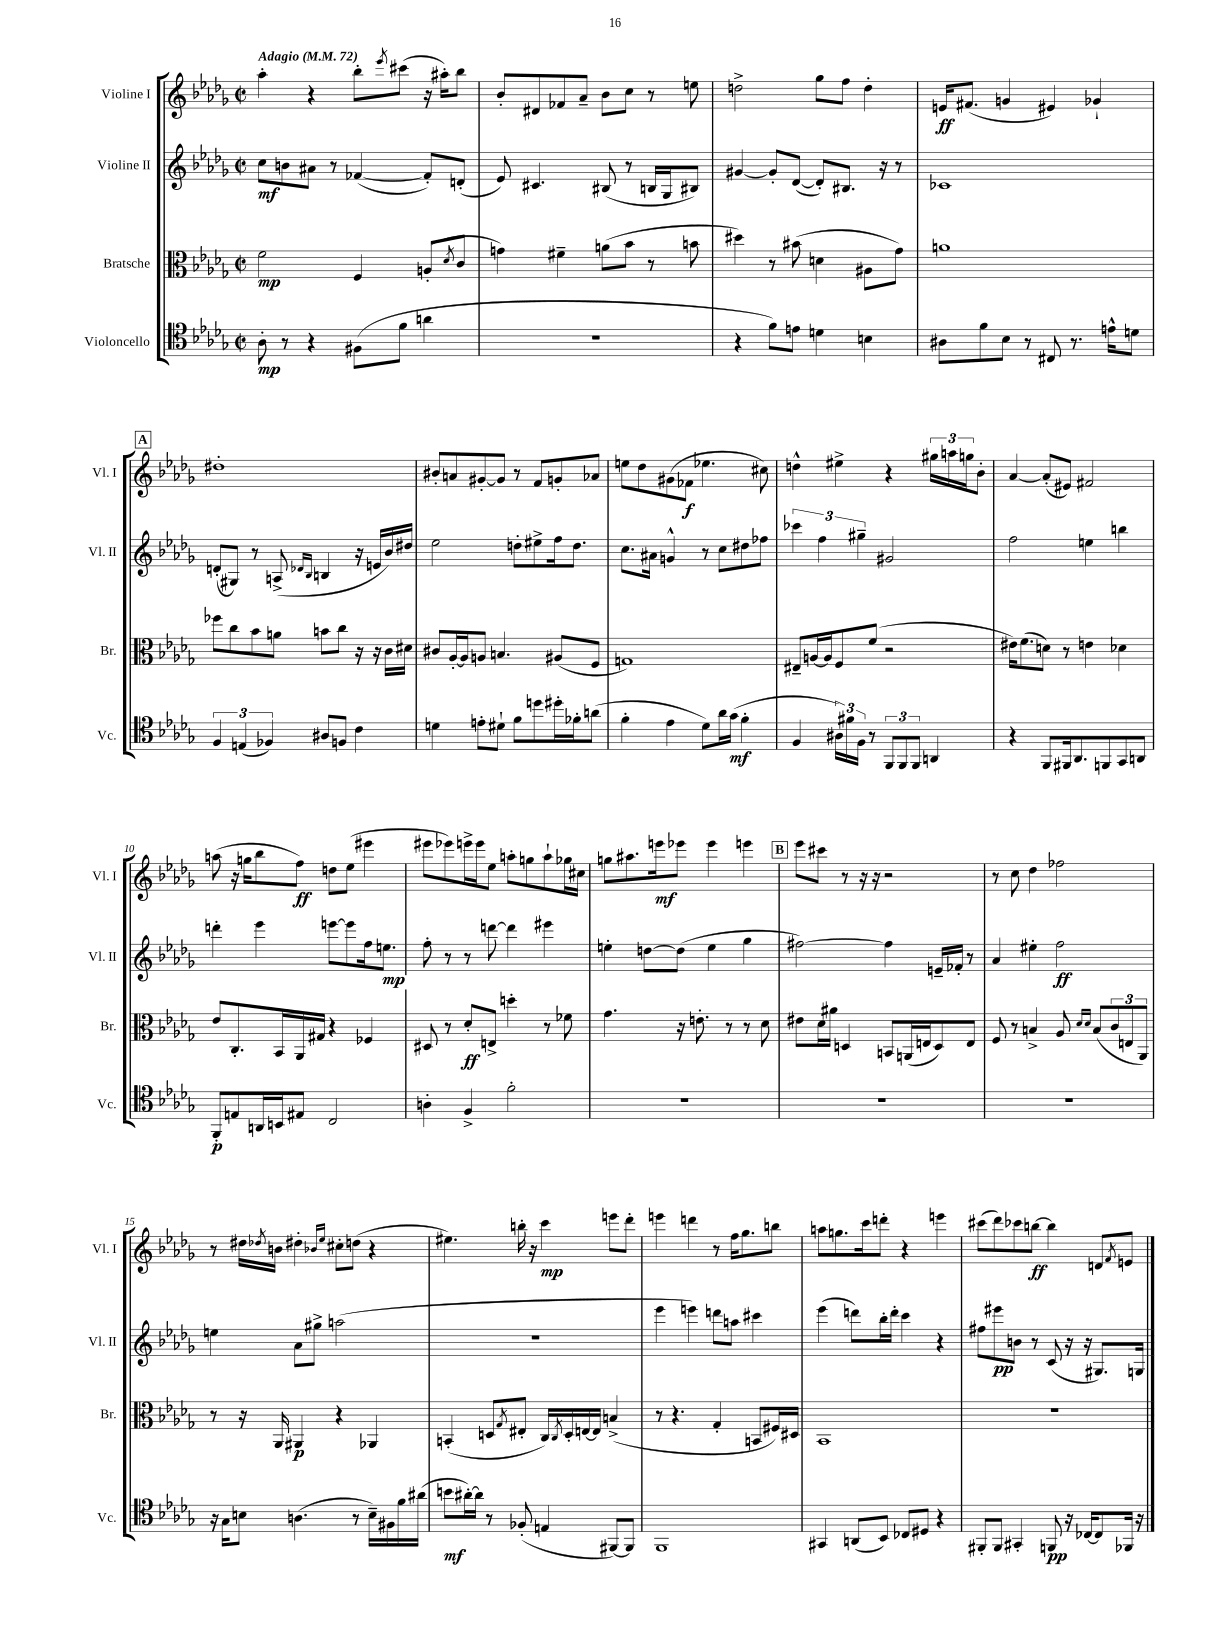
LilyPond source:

<<
\new StaffGroup <<
\new Staff = "s0" \with { instrumentName = "Violine I" shortInstrumentName = "Vl. I" } {
    \clef treble \key des \major \defaultTimeSignature \time 2/2 \tempo "Adagio" 4 = 72
    aes''4-. r4 bes''8-. \acciaccatura { ees'''8 } cis'''8( r16 ais''16-.) bes''8 |
    bes'8-. dis'8 fes'8 aes'8-- bes'8 c''8 r8 e''8 |
    d''2-> ges''8 f''8 d''4-. |
    e'16\ff fis'8.( g'4 eis'4) ges'4-! |
    \mark \markup { \box "A" } dis''1-. |
    bis'8-. a'8 gis'8~-. gis'8 r8 f'8 g'8-. aes'8 |
    e''8 des''8 gis'8( fes'8\f ees''4. cis''8) |
    d''4-^ eis''4-> r4 \tuplet 3/2 { gis''16 a''16 g''16 } bes'8-. |
    aes'4~ aes'8-.( eis'8) fis'2 |
    a''8( r16 g''16 bes''8 f''8\ff) d''8 ees''8( eis'''4 |
    eis'''8 ees'''8) e'''16-> e'''16 ees''8 a''8-. g''8 a''8-! ges''16 cis''16 |
    g''8 ais''8. e'''16\mf ees'''8 ees'''4 e'''4 |
    \mark \markup { \box "B" } ees'''8 cis'''8 r8 r16 r16 r2 |
    r8 c''8 des''4 fes''2 |
    r8 dis''16 \acciaccatura { des''8 } b'16 dis''4-. \grace { bes'16 ees''16 } cis''8-. d''8( r4 |
    eis''4.) b''16-. r16 c'''4\mp e'''8 des'''8-. |
    e'''4 d'''4 r8 f''16 ges''8. b''8 |
    a''8 g''8. c'''16 d'''8-. r4 e'''4 |
    cis'''8( des'''8) ces'''8 b''8~\ff b''4 d'8 \acciaccatura { f'8 } e'8 \bar "|." |
}
\new Staff = "s1" \with { instrumentName = "Violine II" shortInstrumentName = "Vl. II" } {
    \clef treble \key des \major \defaultTimeSignature \time 2/2
    c''8\mf b'8 ais'8 r8 fes'4~( fes'8-.) d'8-.( |
    ees'8) cis'4. bis8( r8 b16 ges16 bis8) |
    gis'4~ gis'8-. des'8~( des'8-.) bis8. r16 r8 |
    ces'1 |
    \mark \markup { \box "A" } d'8-.( gis8) r8 a8->( \grace { des'16 bes16 } b4 r16 e'16 bes'16) dis''16 |
    ees''2 d''8-. eis''8-> f''16 d''8. |
    c''8. ais'16 g'4-^ r8 c''8 dis''8 fes''8 |
    \tuplet 3/2 { ces'''4 f''4 gis''4-- } gis'2 |
    f''2 e''4 b''4 |
    d'''4-. ees'''4 e'''8~ e'''8 f''16 e''8.\mp |
    f''8-. r8 r8 d'''8~ d'''4 eis'''4 |
    e''4-. d''8~ d''8( e''4 ges''4 |
    \mark \markup { \box "B" } fis''2~) fis''4 e'16-- fes'16-. r8 |
    aes'4 eis''4-. f''2\ff |
    e''4 aes'8 gis''8-> a''2( |
    R1 |
    ees'''4 e'''4) d'''8 a''8 cis'''4 |
    ees'''4( d'''8) bes''16-. d'''16-. c'''4 r4 |
    fis''8 eis'''8\pp b'8 r8 c'8( r16 r16 gis8.) g16 \bar "|." |
}
\new Staff = "s2" \with { instrumentName = "Bratsche" shortInstrumentName = "Br." } {
    \clef alto \key des \major \defaultTimeSignature \time 2/2
    f'2\mp f4 a8-.( \acciaccatura { des'8 } c'8 |
    g'4) fis'4-- a'8( bes'8 r8 b'8 |
    dis''4) r8 bis'8( d'4 ais8 ges'8) |
    a'1 |
    \mark \markup { \box "A" } fes''8 c''8 bes'8 a'8 b'8 c''8 r16 r16 c'16 dis'16 |
    cis'8 aes16~-. aes16 a8 b4. ais8( f8 |
    g1) |
    eis8-- a16~ a16 f8 f'8( r2 |
    eis'16) f'8.( d'8) r8 e'4 des'4 |
    ees'8 c8.-. bes,16 aes,16 gis16 r4 fes4 |
    dis8 r8 des'8-.\ff e8-> d''4-. r8 fes'8 |
    ges'4. r16 e'8.-. r8 r8 des'8 |
    \mark \markup { \box "B" } eis'8 des'16 ais'16 d4 b,8 a,16( e16 d8) e8 |
    f8 r8 b4-> aes8 \grace { des'16 des'16 } b8( \tuplet 3/2 { c'8 e8 aes,8) } |
    r8 r16 aes,16 ais,4\p r4 aes,4 |
    b,4-.( d8 \acciaccatura { ges8 } eis8-. c16) \acciaccatura { c8 } d16-. e16~ e16 b4->( |
    r8 r4. ges4-. b,8 fis16) dis16 |
    bes,1 |
    R1 \bar "|." |
}
\new Staff = "s3" \with { instrumentName = "Violoncello" shortInstrumentName = "Vc." } {
    \clef tenor \key des \major \defaultTimeSignature \time 2/2
    aes8-.\mp r8 r4 fis8( f'8 a'4 |
    r1 |
    r4 f'8) e'8 d'4 b4 |
    ais8 f'8 bes8 r8 cis8 r8. e'16-^ d'8 |
    \mark \markup { \box "A" } \tuplet 3/2 { f4 e4( fes4) } ais8 f8 c'4 |
    d'4 e'8-. dis'8-! f'8 d''8 dis''16-. fes'16-. a'8( |
    f'4-. ees'4 des'8) aes'16 ges'16\mf( f'4-. |
    f4 \tuplet 3/2 { ais16) fis'16 f16 } r8 \tuplet 3/2 { f,8 f,8 f,8 } a,4 |
    r4 f,8 fis,16 aes,8. f,8 ges,8 a,8 |
    f,8-.\p e8 a,16 b,16 eis8 c2 |
    a4-. f4-> f'2-. |
    R1 |
    \mark \markup { \box "B" } R1 |
    R1 |
    r16 ges16 b8 a4.( r8 b16--) fis16 f'16 ais'16( |
    b'8\mf ais'16~-.) ais'16 r8 fes8-.( e4 fis,8~) fis,8 |
    f,1 |
    gis,4 a,8( bes,8) ces8 dis8 r4 |
    fis,8-. fis,8 gis,4-. f,8\pp r16 ces16~ ces8 fes,16 r16 \bar "|." |
}
>>
>>
